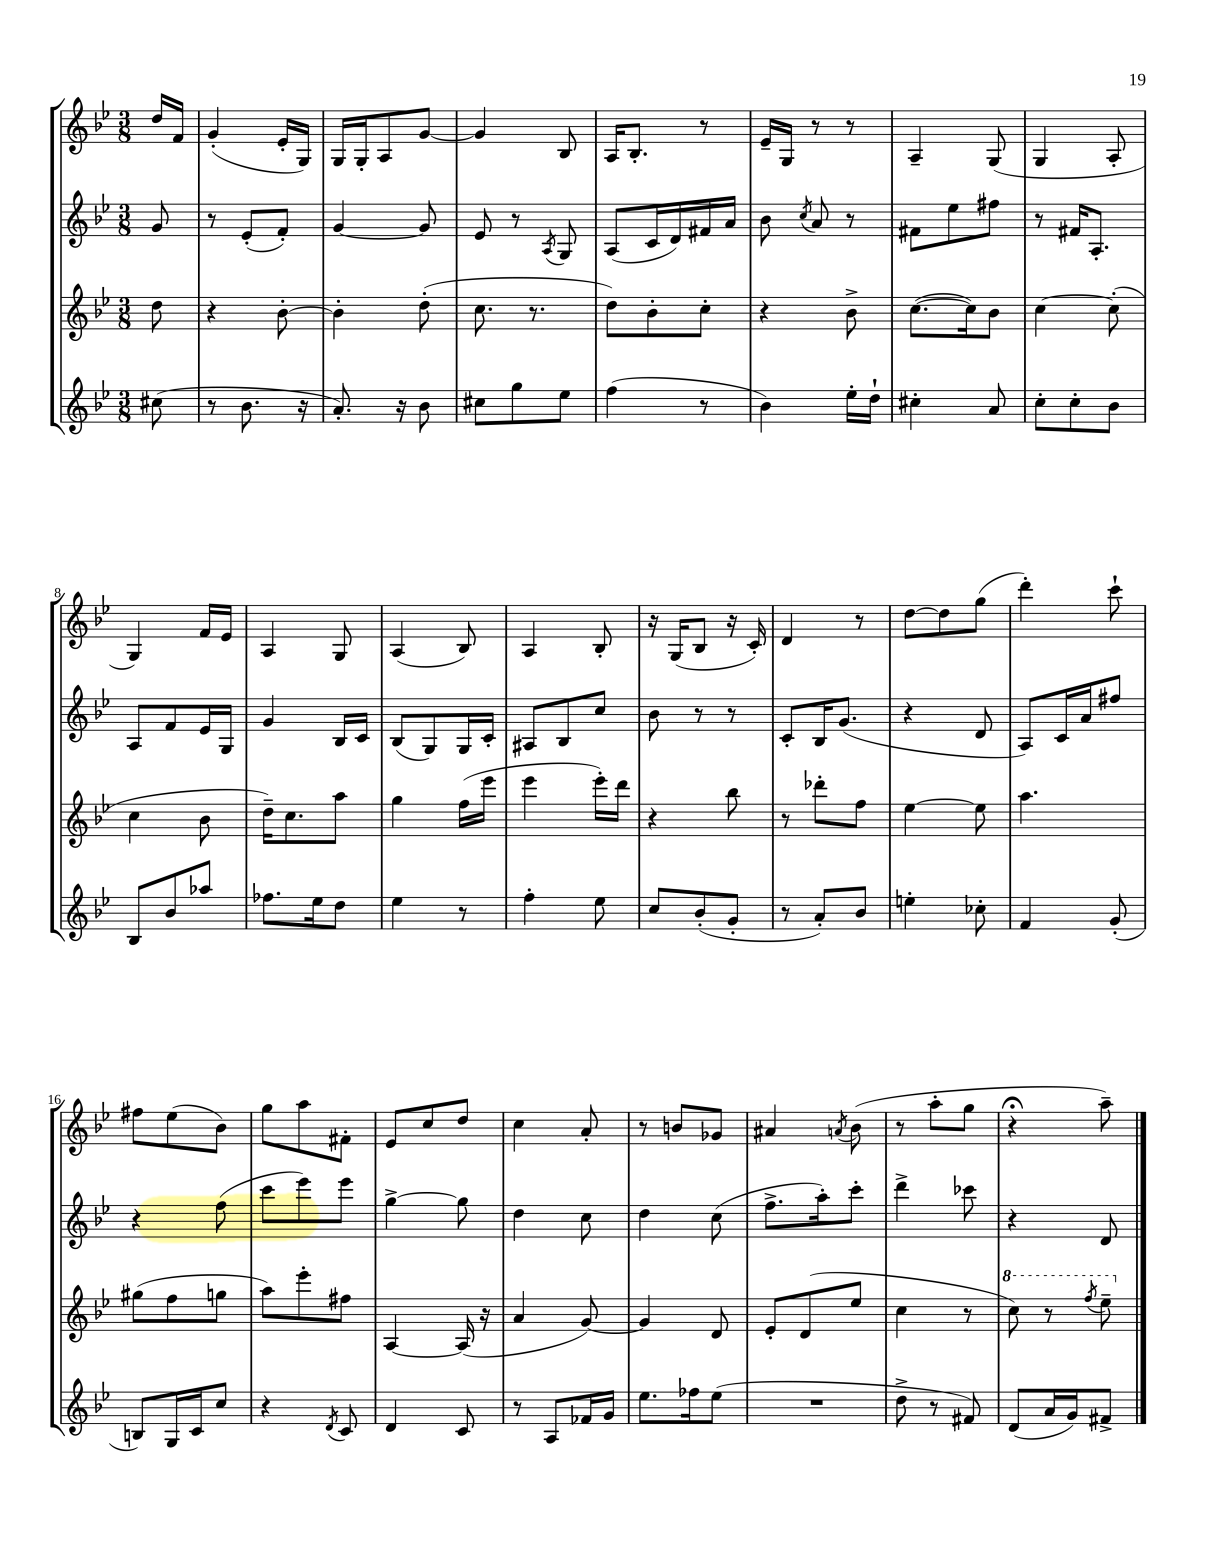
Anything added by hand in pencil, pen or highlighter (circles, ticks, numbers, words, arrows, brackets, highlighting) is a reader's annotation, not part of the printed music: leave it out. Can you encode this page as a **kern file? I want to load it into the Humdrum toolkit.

**kern	**kern	**kern	**kern
*part4	*part3	*part2	*part1
*staff4	*staff3	*staff2	*staff1
*clefG2	*clefG2	*clefG2	*clefG2
*k[b-e-]	*k[b-e-]	*k[b-e-]	*k[b-e-]
*M3/8	*M3/8	*M3/8	*M3/8
=	=	=	=
(8cc#X\	8dd\	8g/	16dd/LL
.	.	.	16f/JJ
=1	=1	=1	=1
8r	4r	8r	(4g'/
8.b-\	.	(8e-'/L	.
.	[8b-'\	8f'/J)	16e-'/LL
16r	.	.	16G/JJ)
=2	=2	=2	=2
8.a'/)	4b-'\]	[4g/	16G/LL
.	.	.	16G'/J
.	.	.	8A/
16r	.	.	.
8b-\	(8dd'\	8g/]	[8g/J
=3	=3	=3	=3
8cc#X\L	8.cc\	8e-/	4g/]
8gg\	.	8r	.
.	8.r	.	.
.	.	8qA/	.
8ee-\J	.	8G/	8B-/
=4	=4	=4	=4
(4ff\	8dd\L)	(8A/L	16A/KL
.	.	.	8.B-'/J
.	8b-'\	16c/L	.
.	.	16d/)	.
8r	8cc'\J	16f#X/	8r
.	.	16a/JJ	.
=5	=5	=5	=5
4b-\)	4r	8b-\	16e-~/LL
.	.	.	16G/JJ
.	.	8qcc/	.
.	.	8a/	8r
16ee-'\LL	8b-^\	8r	8r
16dd`\JJ	.	.	.
=6	=6	=6	=6
4cc#X'\	([8.cc\L	8f#X\L	4A~/
.	.	8ee-\	.
.	16cc\k])	.	.
8a/	8b-\J	8ff#X\J	(8G/
=7	=7	=7	=7
8cc'\L	[4cc\	8r	4G/
8cc'\	.	16f#X/KL	.
.	.	8.A'/J	.
8b-\J	(8cc'\]	.	8A'/
!!LO:LB:g=z
=8	=8	=8	=8
8B-/L	4cc\	8A/L	4G/)
8b-/	.	8f/	.
8aa-X/J	8b-\	16e-/L	16f/LL
.	.	16G/JJ	16e-/JJ
=9	=9	=9	=9
8.ff-X\L	16dd~\KL)	4g/	4A/
.	8.cc\	.	.
16ee-\k	.	.	.
8dd\J	8aa\J	16B-/LL	8G/
.	.	16c/JJ	.
=10	=10	=10	=10
4ee-\	4gg\	(8B-/L	(4A/
.	.	8G/)	.
8r	(16ff\LL	16G/L	8B-/)
.	16eee-\JJ	16c'/JJ	.
=11	=11	=11	=11
4ff'\	4eee-\	8A#X/L	4A/
.	.	8B-/	.
8ee-\	16eee-'\LL)	8cc/J	8B-'/
.	16ddd\JJ	.	.
=12	=12	=12	=12
8cc/L	4r	8b-\	16r
.	.	.	(16G/KL
(8b-'/	.	8r	8B-/J
8g'/J	8bb-\	8r	16r
.	.	.	16c'/)
=13	=13	=13	=13
8r	8r	8c'/L	4d/
8a'/L)	8ddd-X'\L	16B-/K	.
.	.	(8.g/J	.
8b-/J	8ff\J	.	8r
=14	=14	=14	=14
4een'\	[4ee-\	4r	[8dd\L
.	.	.	8dd\]
8cc-X'\	8ee-\]	8d/	(8gg\J
=15	=15	=15	=15
4f/	4.aa\	8A/L)	4ddd'\)
.	.	16c/L	.
.	.	16a/J	.
(8g'/	.	8ff#X/J	8ccc`\
!!LO:LB:g=z
=16	=16	=16	=16
8Bn/L)	(8gg#X\L	4r	8ff#X\L
16G/L	8ff\	.	(8ee-\
16c/J	.	.	.
8cc/J	8ggn\J	(8ff\	8b-\J)
=17	=17	=17	=17
4r	8aa\L)	8ccc\L	8gg\L
.	8eee-'\	8eee-\)	8aa\
8qd/	.	.	.
8c/	8ff#X\J	8eee-\J	8f#X'\J
=18	=18	=18	=18
4d/	[4A/	[4gg^\	8e-/L
.	.	.	8cc/
8c/	(16A/]	8gg\]	8dd/J
.	16r	.	.
=19	=19	=19	=19
8r	4a/	4dd\	4cc\
8A/L	.	.	.
16f-X/L	[8g/)	8cc\	8a'/
16g/JJ	.	.	.
=20	=20	=20	=20
8.ee-\L	4g/]	4dd\	8r
.	.	.	8bn/L
16ff-X\k	.	.	.
(8ee-\J	8d/	(8cc\	8g-X/J
=21	=21	=21	=21
4.r	8e-'/L	8.ff^\L	4a#X/
.	(8d/	.	.
.	.	16aa'\k)	.
.	.	.	8qan/
.	8ee-/J	8ccc'\J	(8b-\
=22	=22	=22	=22
8dd^\	4cc\	4ddd^\	8r
8r	.	.	8aa'\L
8f#X/)	8r	8ccc-X\	8gg\J
=23	=23	=23	=23
*	*8va	*	*
(8d/L	8ccc\)	4r	4r;<
16a/L	8r	.	.
16g/J)	.	.	.
.	8qfff/	.	.
8f#X^/J	8eee-~\	8d/	8aa~\)
*	*X8va	*	*
==	==	==	==
*-	*-	*-	*-
